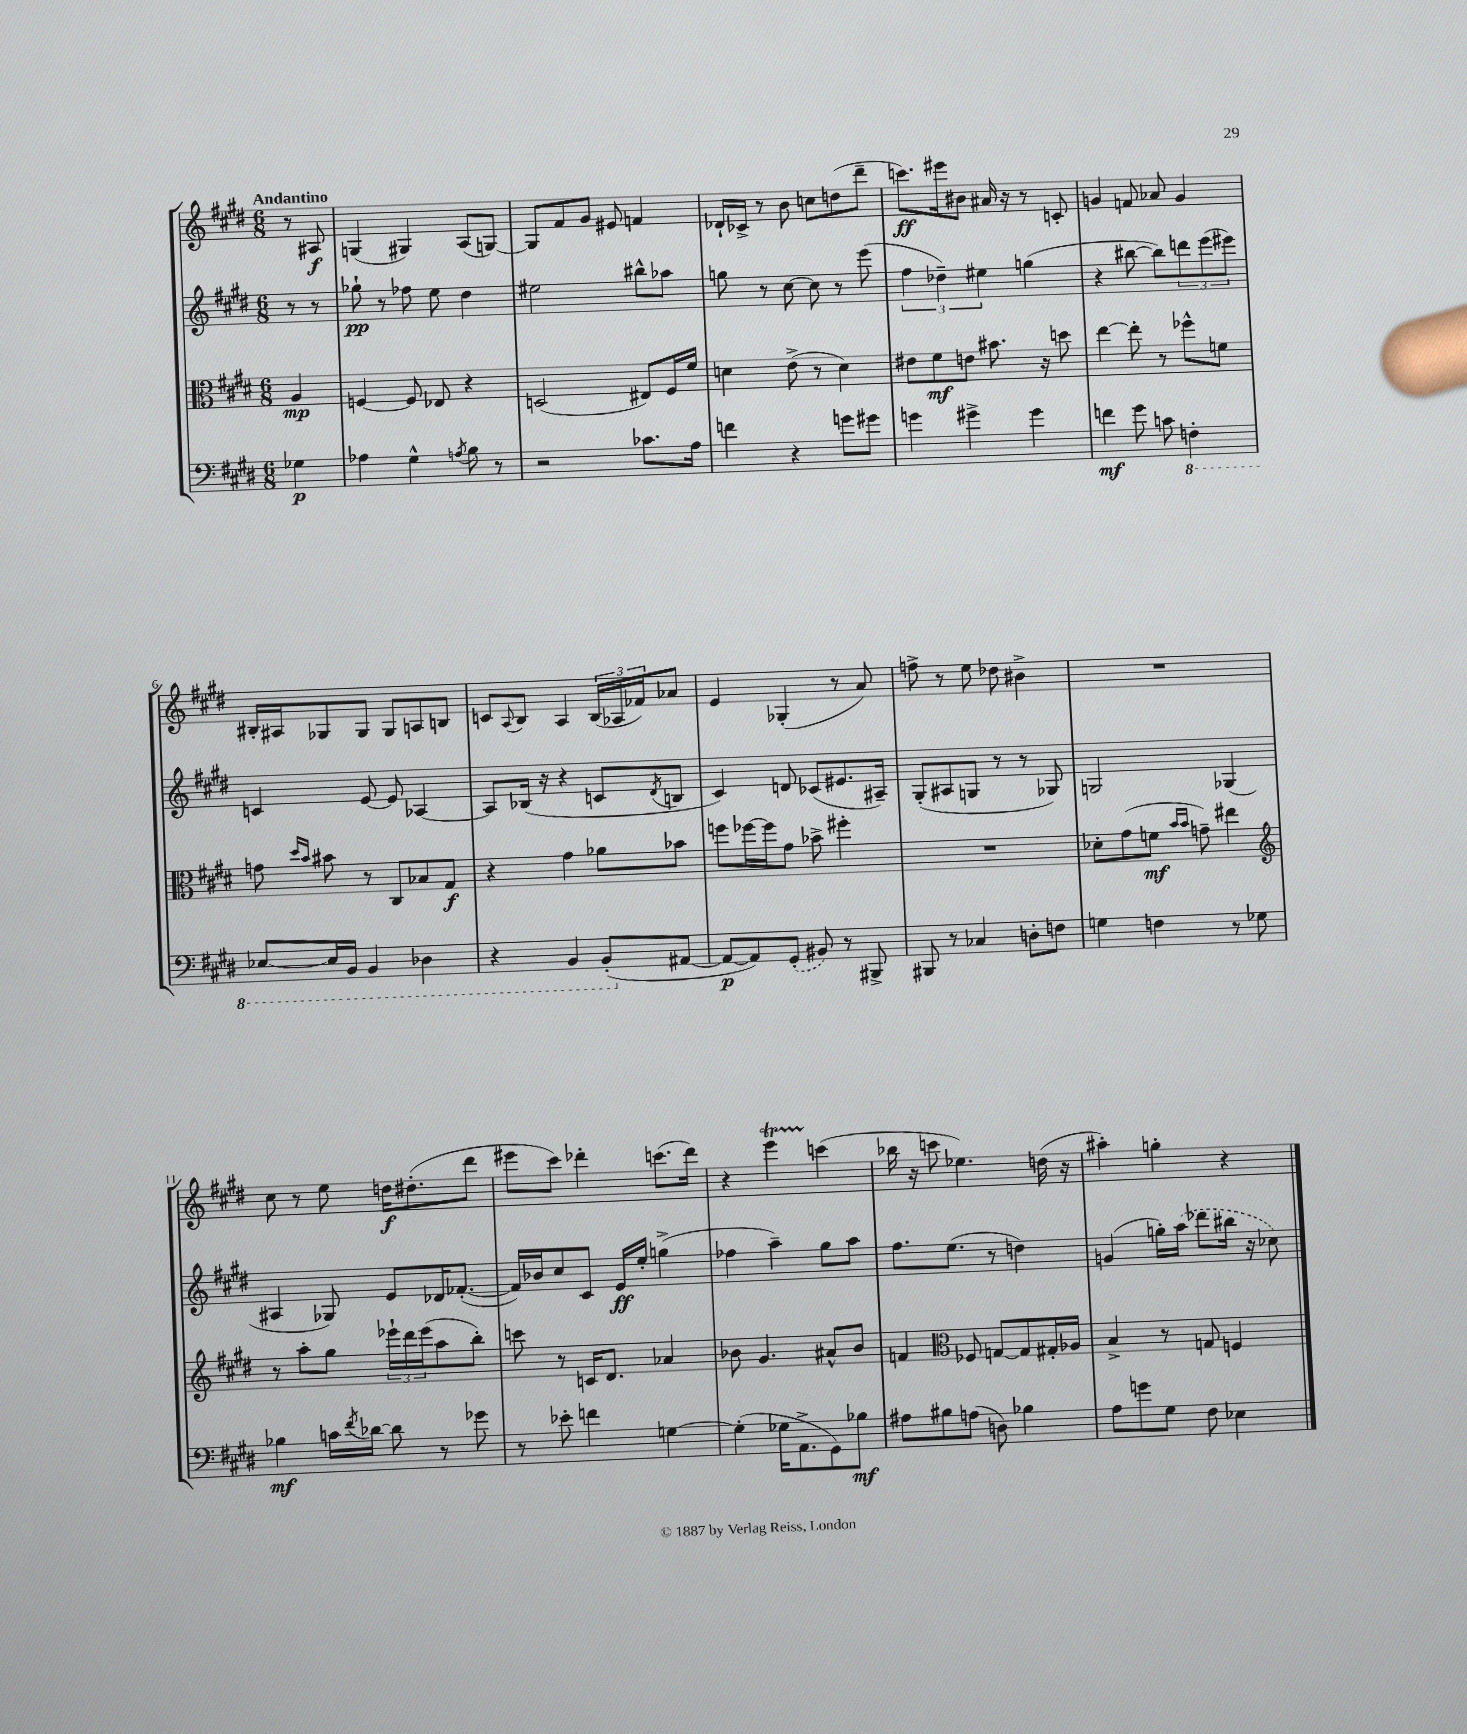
<<
\new StaffGroup <<
\new Staff = "s0" {
    \clef treble \key e \major \numericTimeSignature \time 6/8 \partial 4 \tempo "Andantino"
    r8 ais8\f |
    g4( gis4) a8( g8~) |
    g8 fis'8 gis'8 eis'8 f'4 |
    des'16-! ces'16-> r8 b'8 c''8 d''8( dis'''8-- |
    c'''8.\ff) eis'''16 bis'8 ais'16 r16 r8 c'8-. |
    g'4 f'8 aes'8 g'4 |
    bis16-. ais16 ges8 ges8 ges8 a8 b8 |
    c'8 \appoggiatura { a8 } b8 a4 \tuplet 3/2 { b16( aes16 fes'16) } aes'8 |
    e'4 ges4-.( r8 a'8) |
    f''8-> r8 e''8 des''8 bis'4-> |
    R2. |
    cis''8 r8 e''8 d''16\f dis''8.-.( dis'''8 |
    eis'''8 cis'''8) des'''4-. c'''8.( des'''16) |
    r4 e'''4\startTrillSpan c'''4\stopTrillSpan( |
    bes''16 r16 c'''8 ees''4.) d''16( r16 |
    ais''4-.) g''4-. r4 \bar "|." |
}
\new Staff = "s1" {
    \clef treble \key e \major \numericTimeSignature \time 6/8 \partial 4
    r8 r8 |
    ges''8-!\pp r8 fes''8 e''8 dis''4 |
    eis''2 bis''8-^ aes''8 |
    g''8 r8 cis''8~ cis''8 r8 e'''8( |
    \tuplet 3/2 { fis''4 des''4--) eis''4 } g''4( |
    r4 bis''8~ bis''8) \tuplet 3/2 { d'''8 e'''8( eis'''8) } |
    c'4 e'8~ e'8 aes4~ |
    aes8 bes16( r16 r4 c'8 \acciaccatura { dis'8 } b8 |
    cis'4) d'8 ces'8( eis'8. ais16--) |
    gis8-.( ais8 g8 r8 r8 ges8) |
    g2 ges4( |
    ais4 ges8) e'8 des'16 fes'8.~-.( |
    fes'16) bes'16 cis''8 cis'8 e'16\ff e''16-. g''4->( |
    fes''4 a''4--) gis''8 a''8 |
    fis''8. e''8.( r8 d''4) |
    g'4( g''16-.) \once \slurDashed a''16( des'''8 bis''16 r16 ces''8) \bar "|." |
}
\new Staff = "s2" {
    \clef alto \key e \major \numericTimeSignature \time 6/8 \partial 4
    a4\mp |
    f4~ f8 ees8 r4 |
    d2( eis8) fis16 fis'16 |
    d'4 e'8->( r8 d'4) |
    eis'8 fis'8\mf e'8 bis'8. r16 d''8 |
    e''4~ e''8-. r8 fes''8-^ f'8 |
    g'8 \grace { dis''16 b'16 } bis'8 r8 cis8 bes8 gis8\f |
    r4 gis'4 aes'8 bes'8 |
    f''8 fes''16~ fes''16 gis'8 bes'8-> fis''4-. |
    R2. |
    des'8-. gis'8( f'8\mf \grace { b'16 b'16 } g'8--) eis''4 |
    \clef treble r8 a''8-. gis''8 \tuplet 3/2 { ees'''16-! dis'''16 ees'''16( } a''8 b''8-.) |
    c'''8 r8 c'16 dis'8. aes'4 |
    bes'8 gis'4. ais'8-^ bes'8 |
    f'4 \clef alto fes8 g8~ g8 gis16-. aes16 |
    b4-> r8 g8 f4 \bar "|." |
}
\new Staff = "s3" {
    \clef bass \key e \major \numericTimeSignature \time 6/8 \partial 4
    ges4\p |
    aes4 gis4-^ \acciaccatura { a8 } b8 r8 |
    r2 ces'8. a16 |
    f'4 r4 g'8 gis'8 |
    g'4 gis'4-> gis'4 |
    f'4\mf gis'8 c'8 \ottava #-1 f,4-. |
    ees,8~ ees,16 b,,16 b,,4 des,4 |
    r4 b,,4 b,,8-.( \ottava #0 ais,8~ |
    ais,8~\p ais,8) \once \slurDashed gis,8-.( bis,8) r8 bis,,8-> |
    bis,,8 r8 ces4 d8-. f8 |
    g4 f4 r8 ges8 |
    bes4\mf c'16 \acciaccatura { fis'8 } des'16~ des'8 r8 ges'8 |
    r8 ees'8-. f'4 g4~ |
    g4-.( ges16 a,8.-> gis,8) bes8\mf |
    ais8 bis8 a8( d8) bes4 |
    a8 g'8 gis8 fis8 ees4 \bar "|." |
}
>>
>>
